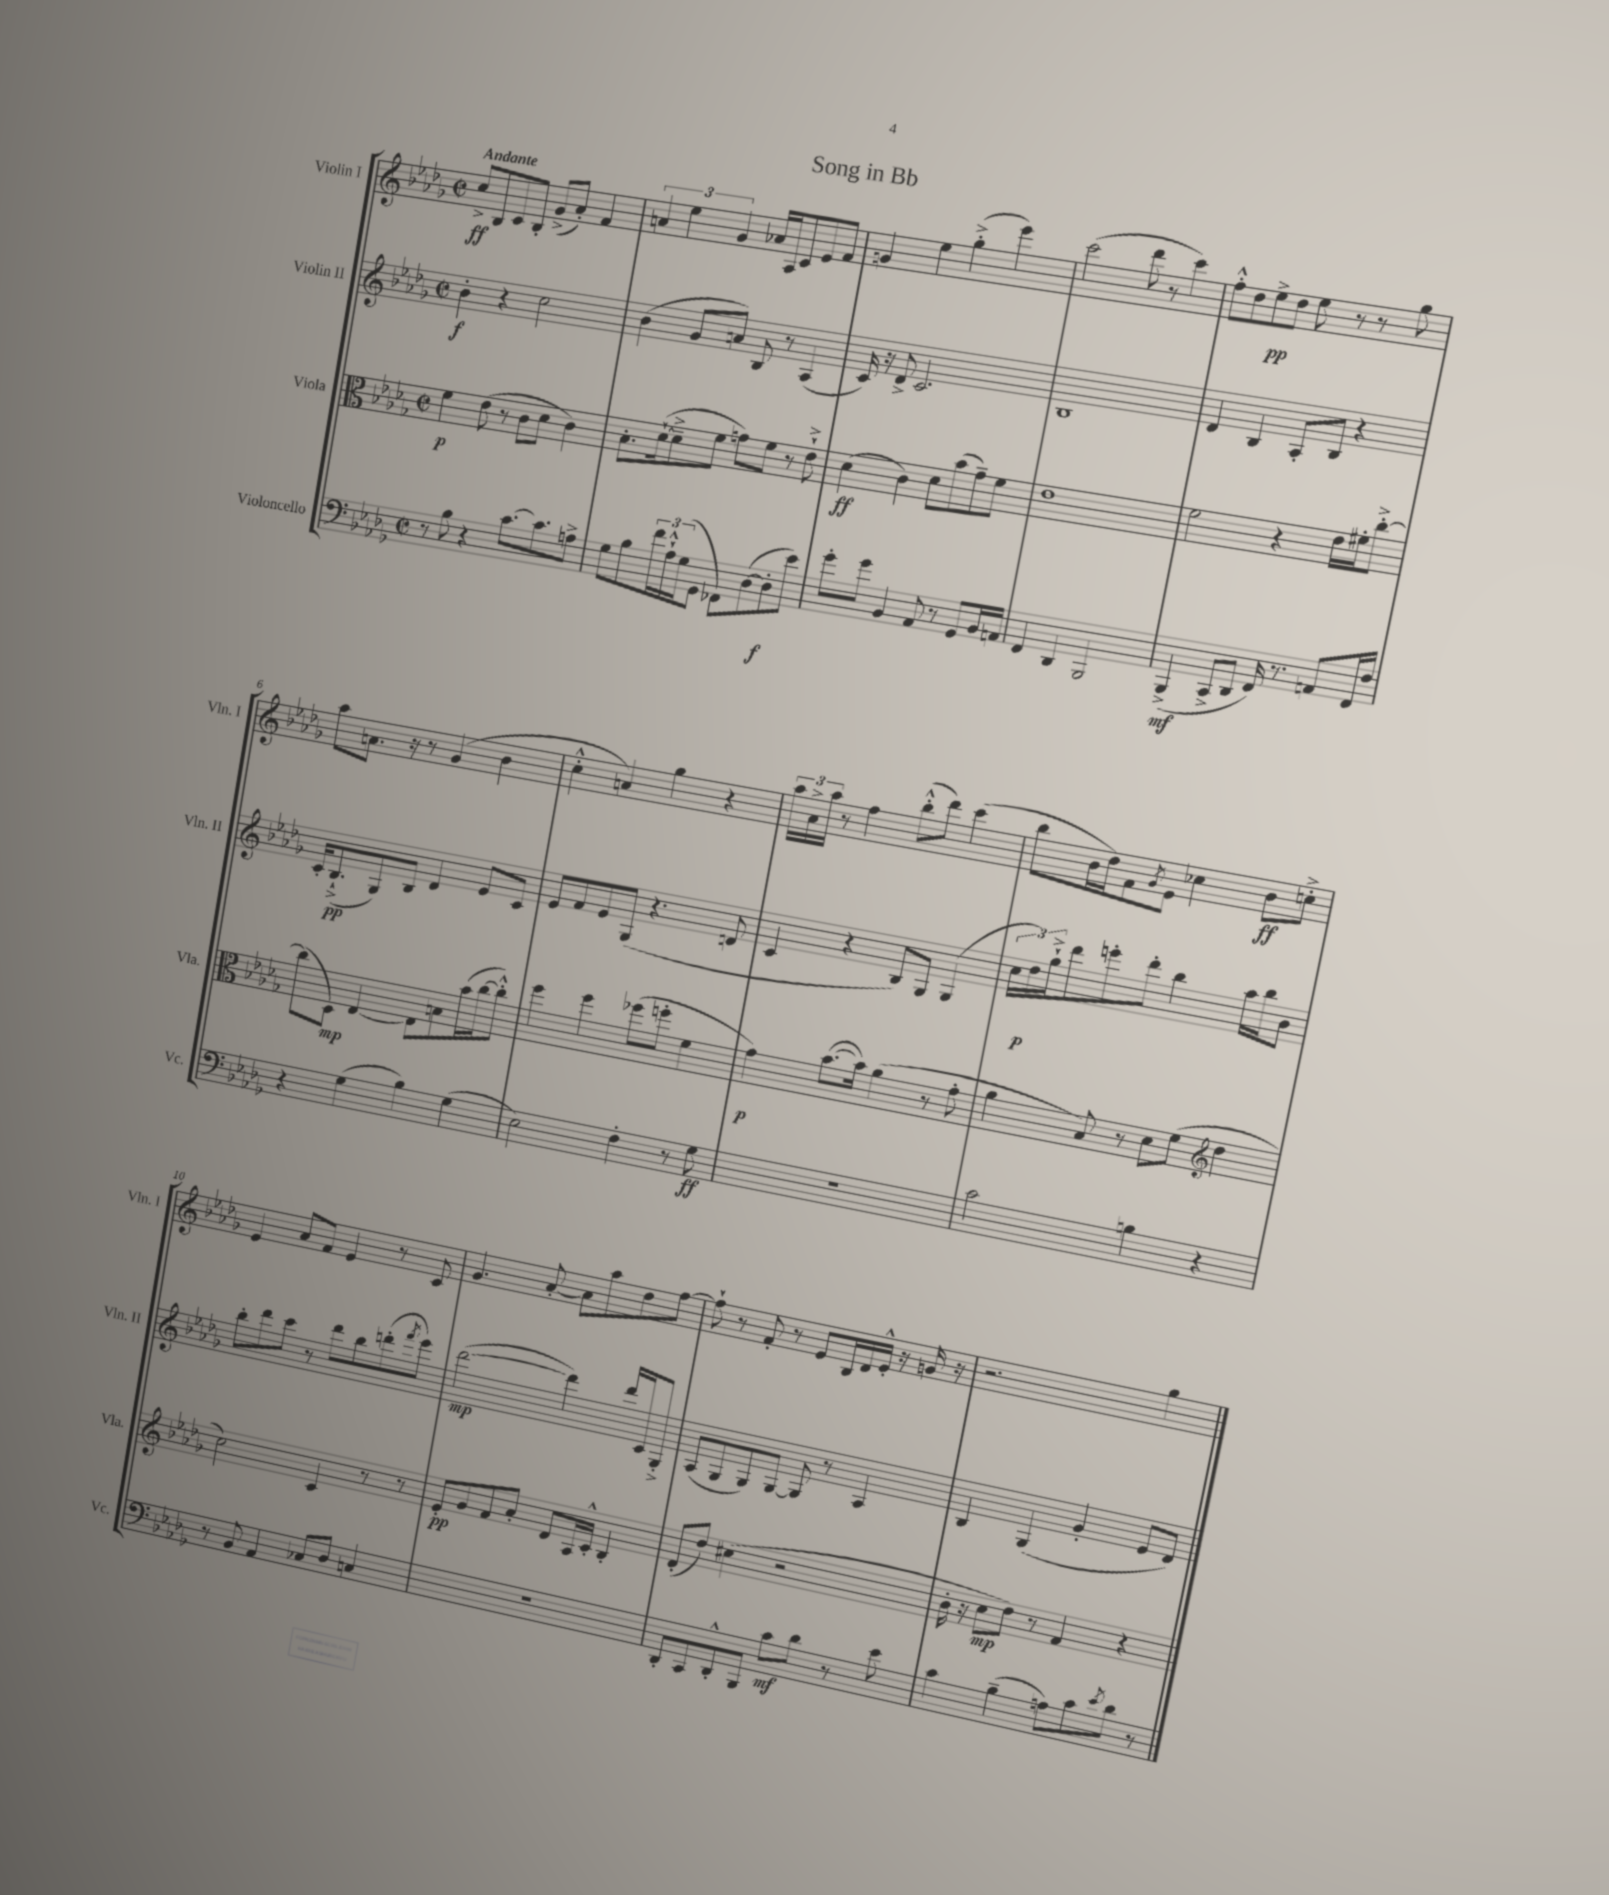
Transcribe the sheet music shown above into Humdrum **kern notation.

**kern	**dynam	**kern	**dynam	**kern	**dynam	**kern	**dynam
*part4	*part4	*part3	*part3	*part2	*part2	*part1	*part1
*staff4	*staff4	*staff3	*staff3	*staff2	*staff2	*staff1	*staff1
*I"Violoncello	*	*I"Viola	*	*I"Violin II	*	*I"Violin I	*
*I'Vc.	*	*I'Vla.	*	*I'Vln. II	*	*I'Vln. I	*
*clefF4	*	*clefC3	*	*clefG2	*	*clefG2	*
*k[b-e-a-d-g-]	*	*k[b-e-a-d-g-]	*	*k[b-e-a-d-g-]	*	*k[b-e-a-d-g-]	*
*M2/2	*	*M2/2	*	*M2/2	*	*M2/2	*
*met(c|)	*	*met(c|)	*	*met(c|)	*	*met(c|)	*
=1	=1	=1	=1	=1	=1	=1	=1
!	!	!	!	!	!	!LO:TX:a:B:t=Andante	!
8r	.	4f\	p	4b-'\	f	8cc^/L	ff
8B-\	.	.	.	.	.	8B-/	.
4r	.	(8e-\	.	4r	.	8c/	.
.	.	8r	.	.	.	8B-'/J	.
[8.c\L	.	8c\L	.	2cc\	.	(8g-^/L	.
.	.	8d-\J	.	.	.	8a-'/J)	.
8.c\]	.	.	.	.	.	.	.
.	.	4c\)	.	.	.	4f/	.
8An^\J	.	.	.	.	.	.	.
=2	=2	=2	=2	=2	=2	=2	=2
8G-\L	.	8.B-'\L	.	(4b-\	.	6an/	.
8B-\	.	.	.	.	.	.	.
.	.	.	.	.	.	6ee-\	.
.	.	([16d-`\k	.	.	.	.	.
24f\L	.	8d-~^\]	.	8g-/L	.	.	.
24A-`^^\	.	.	.	.	.	.	.
(24G-\J	.	.	.	.	.	6g-/	.
8GG-\J	.	8f\J	.	8an/J)	.	.	.
8FF-X\L)	.	8gn\L)	.	8B-/	.	16a-X/LL	.
.	.	.	.	.	.	16A-/J	.
([8D-\	.	8f\J	.	8r	.	8c/	.
8D-'\]	f	8r	.	(4A-/	.	8e-/	.
8e-\J)	.	8e-`^\	.	.	.	8f/J	.
=3	=3	=3	=3	=3	=3	=3	=3
8g-'\L	.	(4d-\	ff	16c/)	.	4gn/	.
.	.	.	.	16r	.	.	.
8g-\J	.	.	.	8d-^/	.	.	.
4BB-/	.	4c\)	.	2.c/	.	4ee-\	.
8AA-/	.	8d-\L	.	.	.	(4gg-'^\	.
8r	.	(8b-\	.	.	.	.	.
8GG-/L	.	8g-~\)	.	.	.	4eee-\)	.
16BB-/L	.	8f\J	.	.	.	.	.
16AAn/JJ	.	.	.	.	.	.	.
=4	=4	=4	=4	=4	=4	=4	=4
4FF/	.	1e-	.	1B-	.	(2ccc\	.
4DD-/	.	.	.	.	.	.	.
2BBB-/	.	.	.	.	.	8ddd-\	.
.	.	.	.	.	.	8r	.
.	.	.	.	.	.	4ccc\)	.
=5	=5	=5	=5	=5	=5	=5	=5
(4BBB-^/	mf	2f\	.	4d-/	.	8ff'^^\L	.
.	.	.	.	.	.	8dd-\	.
8CC^/L	.	.	.	4B-/	.	8ee-^\	pp
8DD-/J	.	.	.	.	.	8dd-\J	.
16FF/)	.	4r	.	8A-'/L	.	8ee-\	.
8.r	.	.	.	.	.	.	.
.	.	.	.	8B-/J	.	8r	.
8AAn/L	.	16e-\LL	.	4r	.	8r	.
.	.	16f#X'\J	.	.	.	.	.
16FF/L	.	[8cc'^\J	.	.	.	8gg-\	.
16F/JJ	.	.	.	.	.	.	.
!!LO:LB:g=z
=6	=6	=6	=6	=6	=6	=6	=6
4r	.	(8cc\L]	.	16c'/KL	.	8aa-\L	.
.	.	.	.	(8.B-`^/	pp	.	.
.	.	8D-\J)	mp	.	.	8.an\J	.
(4G-\	.	[4E-/	.	8G-/)	.	.	.
.	.	.	.	.	.	16r	.
.	.	.	.	8B-/J	.	8r	.
4B-\)	.	8E-\L]	.	4d-/	.	(4g-/	.
.	.	8Bn\	.	.	.	.	.
(4G-\	.	(16b-\L	.	8e-/L	.	4b-\	.
.	.	[16cc\J	.	.	.	.	.
.	.	8cc'^^\J])	.	8c/J	.	.	.
=7	=7	=7	=7	=7	=7	=7	=7
2E-\)	.	4ff\	.	8e-/L	.	4cc'^^\	.
.	.	.	.	8f/	.	.	.
.	.	4ff\	.	8e-/	.	4an/)	.
.	.	.	.	(8G-/J	.	.	.
4F'\	.	(8ff-X\L	.	4.r	.	4gg-\	.
.	.	8ffn'\J	.	.	.	.	.
8r	.	4f\	.	.	.	4r	.
8G-\	ff	.	.	8dn/	.	.	.
=8	=8	=8	=8	=8	=8	=8	=8
1r	.	4g-\)	p	4c/	.	24aa-\LL	.
.	.	.	.	.	.	24a-^\	.
.	.	.	.	.	.	24aa-\JJ	.
.	.	.	.	.	.	8r	.
.	.	([8.b-\L	.	4r	.	4ff\	.
.	.	16b-\Jk])	.	.	.	.	.
.	.	(4a-\	.	8B-/L)	.	(8bb-'^^\L	.
.	.	.	.	8G-/J	.	8ddd-\J)	.
.	.	8r	.	(4G-/	.	(4ccc\	.
.	.	8g-'\	.	.	.	.	.
=9	=9	=9	=9	=9	=9	=9	=9
2c\	.	4a-\	.	24cc\LL	.	8bb-\L	.
.	.	.	.	24dd-\)	p	.	.
.	.	.	.	24gg-`^\J	.	.	.
.	.	.	.	8ddd-\	.	16b-\L	.
.	.	.	.	.	.	16dd-\J)	.
.	.	8B-/)	.	8eeen'\	.	8f\	.
.	.	.	.	.	.	8qg-/	.
.	.	8r	.	8ddd-'\J	.	8e-\J	.
4Bn\	.	8d-\L	.	4bb-\	.	4cc-X\	.
.	.	(8f\J	.	.	.	.	.
*	*	*clefG2	*	*	*	*	*
4r	.	4dd-\	.	16aa-\LL	.	8b-\L	ff
.	.	.	.	16bb-\J	.	.	.
.	.	.	.	8b-\J	.	8ccn'^\J	.
!!LO:LB:g=z
=10	=10	=10	=10	=10	=10	=10	=10
8r	.	2cc\)	.	8bb-'\L	.	4e-/	.
8BB-/	.	.	.	8ddd-\	.	.	.
4AA-/	.	.	.	8ccc\J	.	8a-/L	.
.	.	.	.	8r	.	8f/J	.
8C-X/L	.	4c/	.	8ddd-\L	.	4e-/	.
8D-/J	.	.	.	8bb-\	.	.	.
4Cn/	.	8r	.	(8dddn'\	.	8r	.
.	.	.	.	8qfff/	.	.	.
.	.	8r	.	8eee-\J)	.	8c/	.
=11	=11	=11	=11	=11	=11	=11	=11
1r	.	8e-'/L	pp	([2ddd-\	mp	4.g-/	.
.	.	8g-/	.	.	.	.	.
.	.	8f/	.	.	.	.	.
.	.	8a-'/J	.	.	.	[8a-'/	.
.	.	8d-/L	.	4ddd-\])	.	8a-\L]	.
.	.	16A-/L	.	.	.	8aa-\	.
.	.	16c'^^/JJ	.	.	.	.	.
.	.	4B-'/	.	16ddd-/LL	.	8dd-\	.
.	.	.	.	16c/J	.	.	.
.	.	.	.	8G-'^/J	.	[8ff\J	.
=12	=12	=12	=12	=12	=12	=12	=12
8DD-'/L	.	(8d-'/L	.	(8A-/L	.	8ff`\]	.
8CC/	.	8dd-/J)	.	8G-/	.	8r	.
8DD-'^^/	.	(4cc#X\	.	8G-/)	.	8f'/	.
8BBB-/J	.	.	.	[8G-/J	.	8r	.
8c\L	mf	2r	.	8G-/]	.	8e-/L	.
8d-\J	.	.	.	8r	.	16B-/L	.
.	.	.	.	.	.	16d-/	.
8r	.	.	.	4A-/	.	16e-'^^/JJ	.
.	.	.	.	.	.	16r	.
8e-\	.	.	.	.	.	16gn/	.
.	.	.	.	.	.	16r	.
=13	=13	=13	=13	=13	=13	=13	=13
4c\	.	16b-'\	.	4B-/	.	2.r	.
.	.	16r	.	.	.	.	.
.	.	8cc\L	mp	.	.	.	.
(4B-~\	.	8dd-\J)	.	(4G-/	.	.	.
.	.	8r	.	.	.	.	.
8An\L)	.	4f/	.	4g-'/	.	.	.
8c\	.	.	.	.	.	.	.
8qe-/	.	.	.	.	.	.	.
8d-\J	.	4r	.	8e-/L	.	4gg-\	.
8r	.	.	.	8d-/J)	.	.	.
==	==	==	==	==	==	==	==
*-	*-	*-	*-	*-	*-	*-	*-
